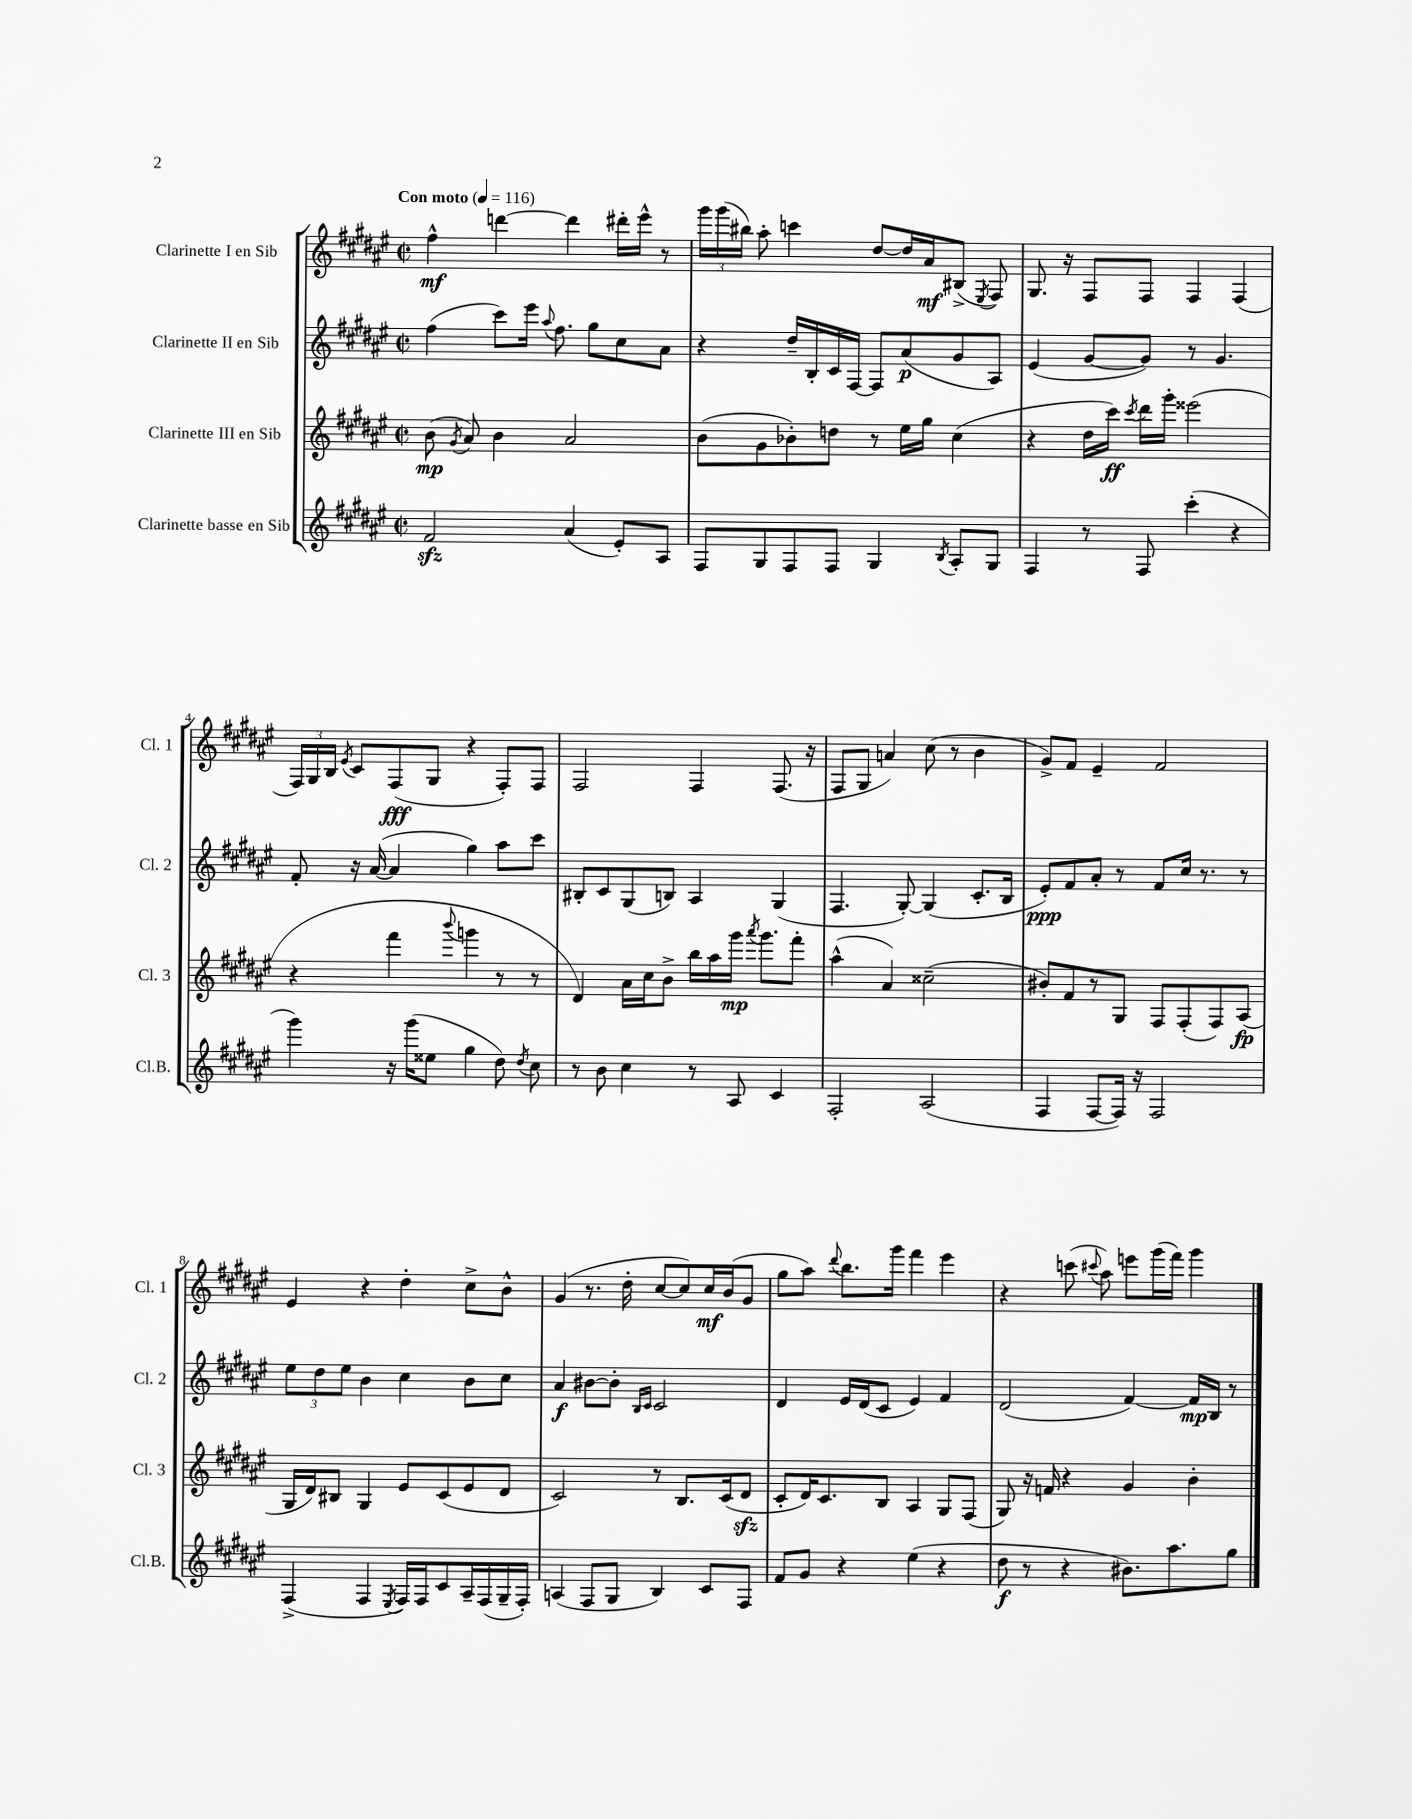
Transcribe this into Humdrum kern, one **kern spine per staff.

**kern	**dynam	**kern	**dynam	**kern	**dynam	**kern	**dynam
*part4	*part4	*part3	*part3	*part2	*part2	*part1	*part1
*staff4	*staff4	*staff3	*staff3	*staff2	*staff2	*staff1	*staff1
*I"Clarinette basse en Sib	*	*I"Clarinette III en Sib	*	*I"Clarinette II en Sib	*	*I"Clarinette I en Sib	*
*I'Cl.B.	*	*I'Cl. 3	*	*I'Cl. 2	*	*I'Cl. 1	*
*clefG2	*	*clefG2	*	*clefG2	*	*clefG2	*
*k[f#c#g#d#a#e#]	*	*k[f#c#g#d#a#e#]	*	*k[f#c#g#d#a#e#]	*	*k[f#c#g#d#a#e#]	*
*M2/2	*	*M2/2	*	*M2/2	*	*M2/2	*
*met(c|)	*	*met(c|)	*	*met(c|)	*	*met(c|)	*
*MM116	*	*MM116	*	*MM116	*	*MM116	*
=1	=1	=1	=1	=1	=1	=1	=1
!	!	!	!	!	!	!LO:TX:a:B:t=Con moto	!
2f#zz/	.	(8b\	mp	(4ff#\	.	4ff#^^\	mf
.	.	8qg#/	.	.	.	.	.
.	.	8a#/)	.	.	.	.	.
.	.	4b\	.	8ccc#\L)	.	[4dddn\	.
.	.	.	.	16eee#\Jk	.	.	.
.	.	.	.	8qqaa#/	.	.	.
.	.	.	.	8.ff#\	.	.	.
(4a#/	.	2a#/	.	.	.	4ddd\]	.
.	.	.	.	8gg#\L	.	.	.
8e#'/L)	.	.	.	8cc#\	.	16ddd#X'\LL	.
.	.	.	.	.	.	16eee#^^\JJ	.
8A#/J	.	.	.	8a#\J	.	8r	.
=2	=2	=2	=2	=2	=2	=2	=2
8F#/L	.	(8b\L	.	4r	.	24ggg#\LL	.
.	.	.	.	.	.	(24ggg#\	.
.	.	.	.	.	.	24bb#X\JJ)	.
8G#/	.	8g#\	.	.	.	8aa#'\	.
8F#/	.	8b-X'\)	.	16dd#~/LL	.	4cccn\	.
.	.	.	.	16B'/	.	.	.
8F#/J	.	8ddn\J	.	16c#/	.	.	.
.	.	.	.	[16F#/JJ	.	.	.
4G#/	.	8r	.	8F#/L]	.	[8dd#/L	.
.	.	16ee#\LL	.	(8a#/	p	16dd#/L]	.
.	.	16gg#\JJ	.	.	.	16a#/J	mf
8qB/	.	.	.	.	.	.	.
8A#'/L	.	(4cc#\	.	8g#/	.	(8B#X^/J	.
.	.	.	.	.	.	8qE#/	.
8G#/J	.	.	.	8A#/J)	.	8F#/)	.
=3	=3	=3	=3	=3	=3	=3	=3
4F#/	.	4r	.	(4e#/	.	8.G#/	.
.	.	.	.	.	.	16r	.
8r	.	16dd#\LL	.	[8g#/L	.	8F#/L	.
.	.	16ccc#\JJ)	ff	.	.	.	.
.	.	8qccc#/	.	.	.	.	.
8F#/	.	16ddd#\LL	.	8g#/J])	.	8F#/J	.
.	.	16ggg#'\JJ	.	.	.	.	.
(4ccc#'\	.	(2eee##X\	.	8r	.	4F#/	.
.	.	.	.	4.g#/	.	.	.
4r	.	.	.	.	.	(4F#/	.
!!LO:LB:g=z
=4	=4	=4	=4	=4	=4	=4	=4
4ggg#\)	.	4r	.	8f#'/	.	24F#/LL)	.
.	.	.	.	.	.	24G#/	.
.	.	.	.	.	.	24B/JJ	.
.	.	.	.	.	.	8qe#/	.
.	.	.	.	16r	.	8c#/L	.
.	.	.	.	([16a#/	.	.	.
16r	.	4fff#\	.	4a#/]	.	(8F#/	fff
(16ggg#\KL	.	.	.	.	.	.	.
8ee##X\J	.	.	.	.	.	8G#/J	.
.	.	8qqbbb/	.	.	.	.	.
4gg#\	.	4gggn\	.	4gg#\)	.	4r	.
8dd#\)	.	8r	.	8aa#\L	.	8F#'/L)	.
8qdd#/	.	.	.	.	.	.	.
8cc#\	.	8r	.	8ccc#\J	.	8F#/J	.
=5	=5	=5	=5	=5	=5	=5	=5
8r	.	4d#/)	.	8B#X'/L	.	2F#/	.
8b\	.	.	.	8c#/	.	.	.
4cc#\	.	16a#\LL	.	(8G#/	.	.	.
.	.	16cc#\J	.	.	.	.	.
.	.	8b^\J	.	8Bn/J)	.	.	.
8r	.	16bb\LL	.	4A#/	.	4F#/	.
.	.	16aa#\	.	.	.	.	.
8A#/	.	16ggg#\JJ	mp	.	.	.	.
.	.	8qaaa#/	.	.	.	.	.
.	.	8.ggg#\L	.	.	.	.	.
4c#/	.	.	.	(4G#/	.	(8.F#/	.
.	.	8fff#'\J	.	.	.	.	.
.	.	.	.	.	.	16r	.
=6	=6	=6	=6	=6	=6	=6	=6
2F#'/	.	(4aa#^^\	.	4.F#/	.	8F#/L	.
.	.	.	.	.	.	8G#/J	.
.	.	4a#/)	.	.	.	4an/)	.
.	.	.	.	[8G#'/)	.	.	.
(2A#/	.	(2cc##X~\	.	(4G#/]	.	(8cc#\	.
.	.	.	.	.	.	8r	.
.	.	.	.	8.c#'/L	.	4b\	.
.	.	.	.	16B/Jk	.	.	.
=7	=7	=7	=7	=7	=7	=7	=7
4F#/	.	8b#X'/L)	.	8e#'/L)	ppp	8g#^/L)	.
.	.	8f#/	.	8f#/	.	8f#/J	.
[8F#/L	.	8r	.	8a#'/J	.	4e#~/	.
16F#/Jk])	.	8G#/J	.	8r	.	.	.
16r	.	.	.	.	.	.	.
2F#/	.	8F#/L	.	8f#/L	.	2f#/	.
.	.	(8F#'/	.	16cc#/Jk	.	.	.
.	.	.	.	8.r	.	.	.
.	.	8F#/)	.	.	.	.	.
.	.	(8A#/J	fp	8r	.	.	.
!!LO:LB:g=z
=8	=8	=8	=8	=8	=8	=8	=8
(4F#^/	.	16G#/LL	.	12ee#\L	.	4e#/	.
.	.	16d#/J)	.	.	.	.	.
.	.	.	.	12dd#\	.	.	.
.	.	8B#X/J	.	.	.	.	.
.	.	.	.	12ee#\J	.	.	.
4F#/	.	4G#/	.	4b\	.	4r	.
8qE#/	.	.	.	.	.	.	.
16F#/LL)	.	8e#/L	.	4cc#\	.	4dd#'\	.
16F#/J	.	.	.	.	.	.	.
8c#/	.	(8c#/	.	.	.	.	.
16A#~/L	.	8e#/	.	8b\L	.	8cc#^\L	.
(16F#/	.	.	.	.	.	.	.
16G#~/	.	8d#/J	.	8cc#\J	.	8b^^\J	.
16F#'/JJ)	.	.	.	.	.	.	.
=9	=9	=9	=9	=9	=9	=9	=9
(4An/	.	2c#/)	.	4a#/	f	(4g#/	.
8F#/L	.	.	.	[8b#X\L	.	8.r	.
8G#/J	.	.	.	8b#'\J]	.	.	.
.	.	.	.	.	.	16dd#'\	.
.	.	.	.	16qqB/LL	.	.	.
.	.	.	.	16qqc#/JJ	.	.	.
4B/)	.	8r	.	2c#/	.	[8cc#/L	.
.	.	8.B/L	.	.	.	8cc#/])	.
8c#/L	.	.	.	.	.	16cc#/L	mf
.	.	(16c#/k	.	.	.	(16b/J	.
8F#/J	.	8d#zz/J	.	.	.	8g#/J	.
=10	=10	=10	=10	=10	=10	=10	=10
8f#/L	.	8c#'/L	.	4d#/	.	8gg#\L	.
8g#/J	.	16d#/K)	.	.	.	8aa#\J)	.
.	.	8.c#/	.	.	.	.	.
.	.	.	.	.	.	8qqddd#/	.
4r	.	.	.	16e#/LL	.	8.bb\L	.
.	.	.	.	(16d#/J	.	.	.
.	.	8B/J	.	8c#/J	.	.	.
.	.	.	.	.	.	16ggg#\Jk	.
(4ee#\	.	4A#/	.	4e#/)	.	4fff#\	.
4r	.	8G#/L	.	4f#/	.	4eee#\	.
.	.	(8F#/J	.	.	.	.	.
=11	=11	=11	=11	=11	=11	=11	=11
8dd#\	f	8G#/)	.	(2d#/	.	4r	.
8r	.	16r	.	.	.	.	.
.	.	16fn/	.	.	.	.	.
4r	.	4r	.	.	.	(8cccn\	.
.	.	.	.	.	.	8qqccc#X/	.
.	.	.	.	.	.	8aa#\)	.
8.b#X\L)	.	4g#/	.	[4f#/)	.	8eeen\L	.
.	.	.	.	.	.	(16ggg#\L	.
8.aa#\	.	.	.	.	.	16fff#\JJ)	.
.	.	4b'\	.	16f#/LL]	mp	4ggg#\	.
.	.	.	.	16B/JJ	.	.	.
8gg#\J	.	.	.	8r	.	.	.
==	==	==	==	==	==	==	==
*-	*-	*-	*-	*-	*-	*-	*-
